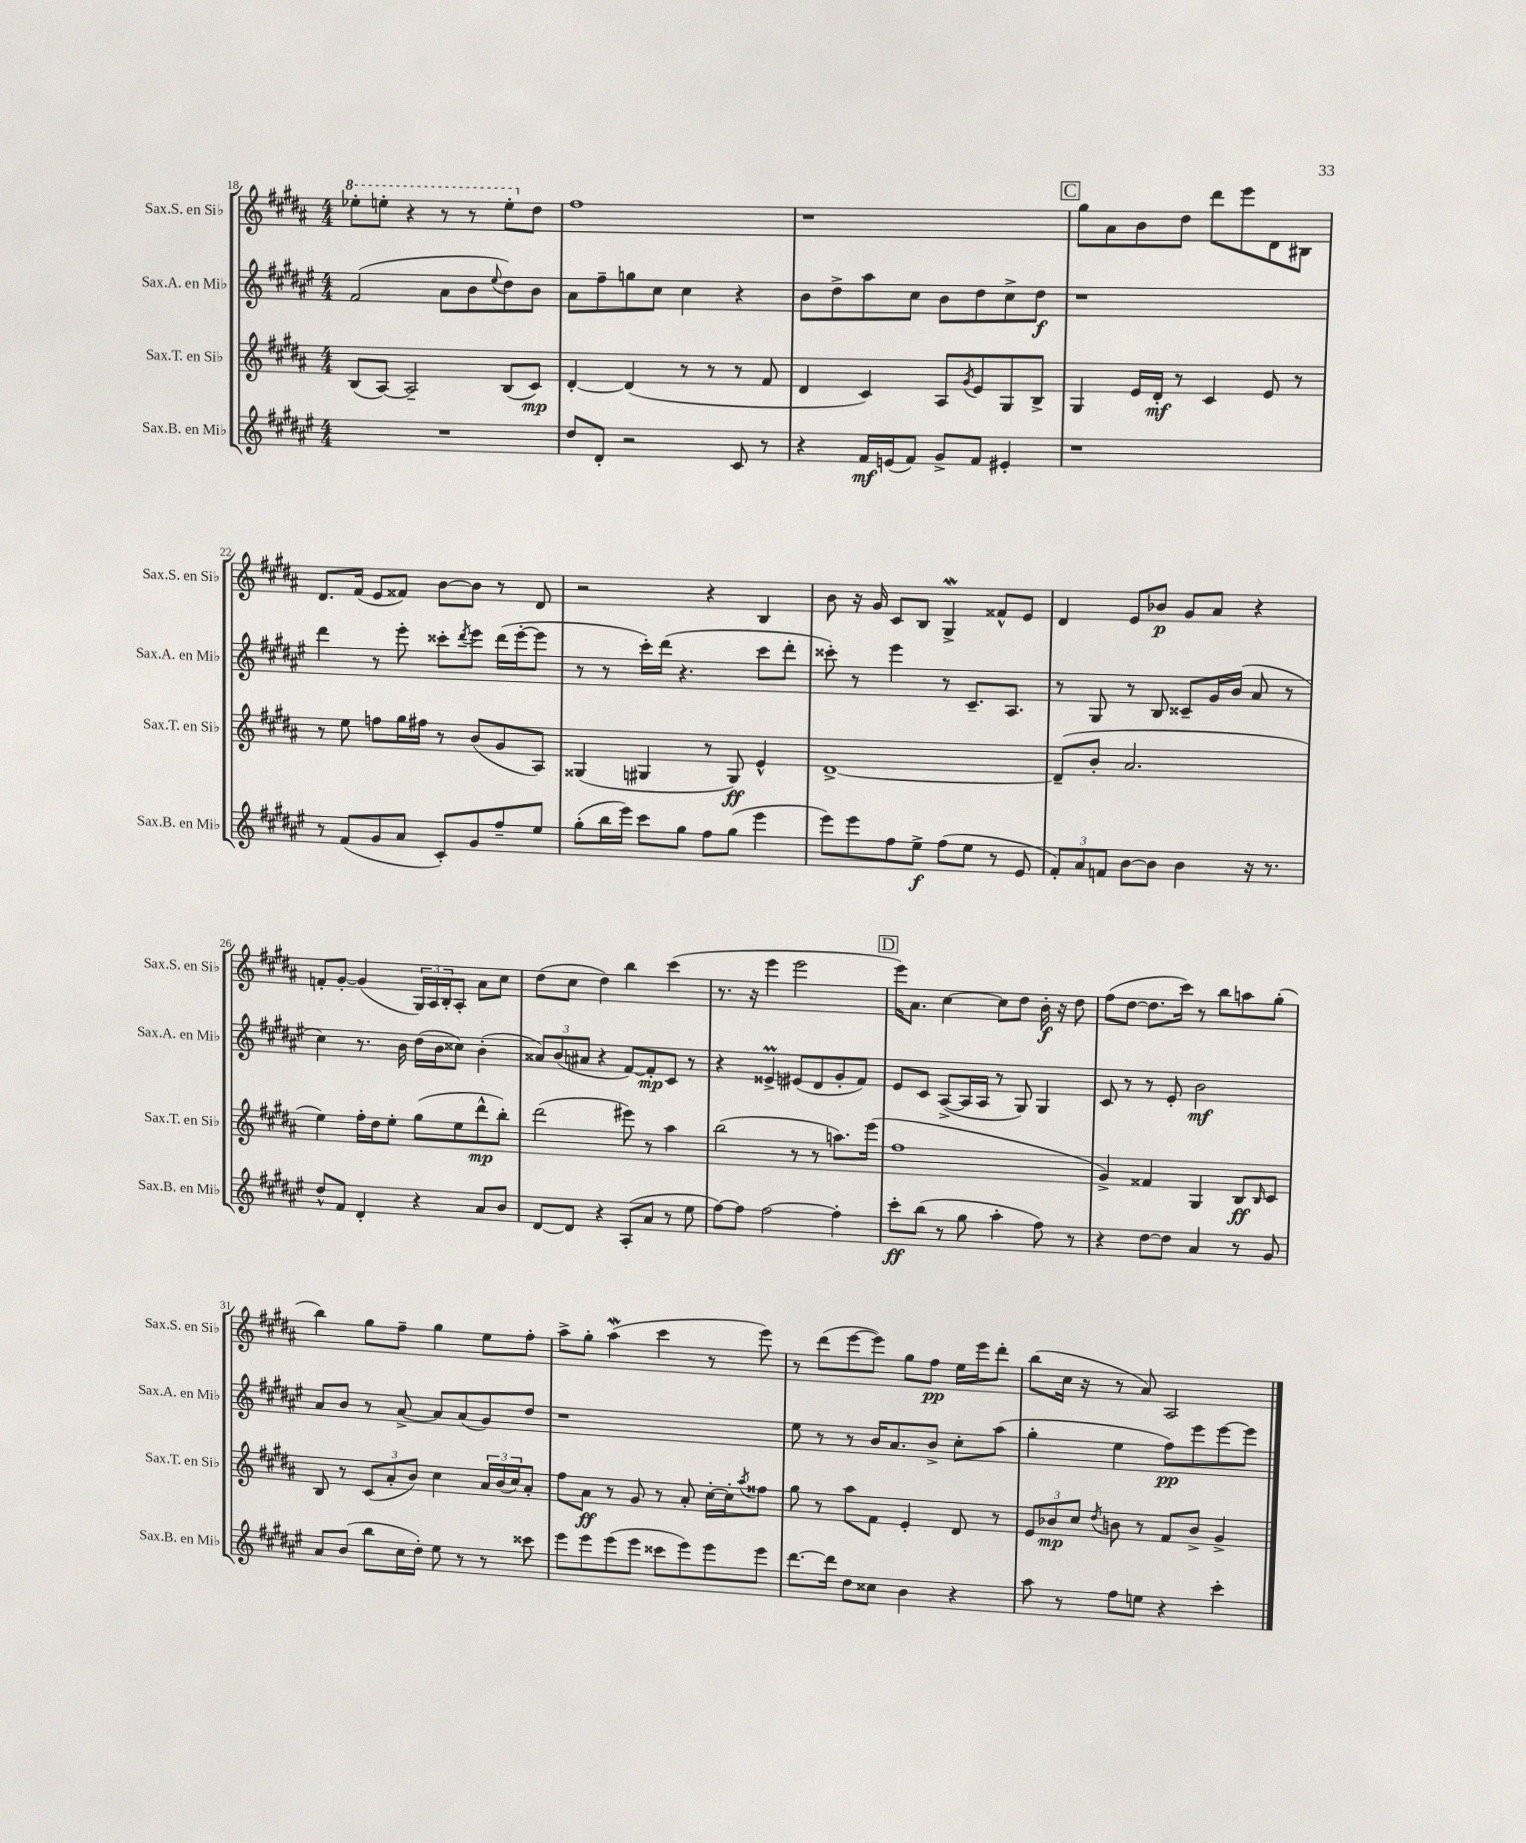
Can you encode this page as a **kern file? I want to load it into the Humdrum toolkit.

**kern	**kern	**kern	**kern
*staff4	*staff3	*staff2	*staff1
*clefG2	*clefG2	*clefG2	*clefG2
*k[f#c#g#d#a#e#]	*k[f#c#g#d#a#]	*k[f#c#g#d#a#e#]	*k[f#c#g#d#a#]
*M4/4	*M4/4	*M4/4	*M4/4
1r	(8B/L	(2f#/	8eee-'\L
.	[8A#/J)	.	8eee'\J
.	2A#~/]	.	4r
.	.	8a#\L	8r
.	.	8b\	8r
.	.	8qqee#/	.
.	(8B/L	8dd#\)	8eee'\L
.	8c#/J)	8b\J	8dd#\J
=	=	=	=
8dd#/L	[4d#'/	8a#\L	1ff#
8d#'/J	.	8ff#~\	.
2r	(4d#/]	8gg\	.
.	.	8cc#\J	.
.	8r	4cc#\	.
.	8r	.	.
8c#/	8r	4r	.
8r	8f#/	.	.
=	=	=	=
4r	4d#/	8b\L	1r
.	.	8dd#^\	.
16f#/LL	4c#/)	8aa#\	.
(16e/J	.	.	.
8f#/J)	.	8cc#\J	.
8g#^/L	8A#/L	8b\L	.
.	8qg#/	.	.
8f#/J	8e/	8dd#\	.
4e#'/	8G#/	8cc#^\	.
.	8B^/J	8dd#\J	.
=	=	=	=
1r	4G#/	1r	8gg#\L
.	.	.	8a#\
.	16e/LL	.	8b\
.	16d#'/JJ	.	.
.	8r	.	8dd#\J
.	4c#/	.	8ddd#\L
.	.	.	8eee\
.	8e/	.	8d#\
.	8r	.	8B#\J
=	=	=	=
8r	8r	4ddd#\	8.d#/L
(8f#/L	8ee\	.	.
.	.	.	(16f#/Jk
8g#/	8ff\L	8r	8e/L
8a#/J	16gg#\L	8eee#'\	8f##/J)
.	16ff#\JJ	.	.
8c#'/L)	8r	8ccc##'\L	[8b\L
.	.	8qddd#/	.
8g#/	(8b/L	8eee#\J	8b\]J
8ff#~/	8g#/	(16ddd#\LL	8r
.	.	[16eee#'\J	.
8ee#/J	8A#/J)	8eee#\]J	8d#/
=	=	=	=
(8gg#'\L	(4G##/	8r	2r
16bb\L	.	8r	.
16eee#\JJ)	.	.	.
8ccc#\L	4G#/	16ccc#'\LL)	.
.	.	(16ddd#\JJ	.
8gg#\J	.	4.r	.
8ff#\L	8r	.	4r
(8gg#\J	8G#/)	.	.
4eee#\	4e^^/	8ccc#\L	4B/
.	.	8ddd#'\J	.
=	=	=	=
8eee#\L)	[1d#^	8ccc##'\)	8b\
8eee#\	.	8r	16r
.	.	.	16g#/
8ff#\	.	4eee#\	8c#/L
8ee#^\J	.	.	8B/J
(8ff#\L	.	8r	4G#^/
8ee#\J	.	8.c#~/L	.
8r	.	.	8f##^^/L
.	.	8.A#/J	.
8e#/	.	.	8e/J
=	=	=	=
12f#'/L)	(8d#~/]L	8r	4d#/
12a#/	.	.	.
.	8b'/J	8G#/	.
12f/J	.	.	.
[8b\L	2.a#/	8r	8e/L
8b\]J	.	8B/	8b-/J
4b\	.	8c##~/L	8g#/L
.	.	16g#/L	8a#/J
.	.	(16b/JJ	.
16r	.	8a#/	4r
8.r	.	.	.
.	.	8r	.
=	=	=	=
8dd#^^/L	4ee\)	4cc#\)	8f'/L
8f#/J	.	.	[8g#'/J
4d#'/	16ff#'\LL	8.r	(4g#/]
.	16dd#\J	.	.
.	8ee'\J	.	.
.	.	16b\	.
4r	(8gg#\L	(16dd#\LL	24G#/LL)
.	.	.	24A#/
.	.	16b\J	.
.	.	.	24B'/J
.	8ee\	8cc##\J)	8A#'/J
8a#/L	8ddd#^^\	(4b'\	8a#\L
8b/J	8bb'\J)	.	8cc#\J
=	=	=	=
[8d#/L	(2ddd#\	12a##/L)	(8dd#\L
.	.	(12b/	.
8d#/]J	.	.	8cc#\J
.	.	12a#/J	.
4r	.	4r	4dd#\)
(8A#'/L	8eee#\)	[8f#/L)	4bb\
8a#/J	8r	8f#'/]	.
8r	4aa#\	8c#/J	(4ccc#\
8ee#\	.	8r	.
=	=	=	=
[8ff#\L)	(2bb\	4r	8.r
8ff#\]J	.	.	.
.	.	.	16r
[2ff#\	.	4e##^/	4eee\
.	8r	(8e#/L	2eee\
.	8r	8d#/	.
4ff#'\]	8.aa\L)	8g#'/	.
.	.	8f#/J)	.
.	(16eee\Jk	.	.
=	=	=	=
8ccc#'\L	1ff#	8e#/L	16eee\LK)
.	.	.	8.a#\J
(8bb\J	.	8c#/J	.
8r	.	([8A#^/L	[4cc#\
8gg#\	.	16A#/]L	.
.	.	16A#/JJ	.
4aa#'\	.	8r	8cc#\]L
.	.	8G#/)	8dd#\J
8ff#\)	.	4G#/	16b'\
.	.	.	16r
8r	.	.	8dd#\
=	=	=	=
4r	4g#^/)	8c#/	(8ff#\L
.	.	8r	[8dd#\J
[8dd#\L	4f##/	8r	8.dd#\]L
8dd#\]J	.	8e#'/	.
.	.	.	16ccc#\Jk)
4a#/	4G#/	2b\	8r
.	.	.	8bb\L
8r	8B/L	.	8aa\
.	16qqB/	.	.
8g#/	8c#/J	.	(8gg#'\J
=	=	=	=
8a#/L	8B/	8a#/L	4bb\)
(8b/J	8r	8b/J	.
8bb\L	(12c#/L	8r	8gg#\L
.	12a#'/	.	.
16cc#\L	.	[8a#^/	8ff#~\J
.	12b/J)	.	.
16dd#'\JJ)	.	.	.
8ee#\	4cc#\	8a#/]L	4gg#\
8r	.	(8a#/	.
8r	24a#/LL	8g#/)	8ee\L
.	(24b/	.	.
.	24cc#/J)	.	.
8ccc##\	8a#'/J	8dd#/J	8ff#'\J
=	=	=	=
8eee#\L	8ff#\L	1r	8aa#^\L
8eee#\	8a#\J	.	8gg#'\J
(8eee#\	8r	.	(4aa#\
8eee#\J	8g#/	.	.
8ccc##\L	8r	.	4ccc#\
8eee#\)	8a#'/	.	.
8eee#\	[16cc#'\LL	.	8r
.	16cc#'\]J	.	.
.	8qaa#/	.	.
8eee#\J	8ff##\J	.	8eee\)
=	=	=	=
[8.ddd#\L	8gg#\	8ee#\	8r
.	8r	8r	(8ddd#\L
16ddd#\]Jk	.	.	.
8dd#\L	8aa#\L	8r	[8eee\
8cc##\J	8f#\J	16b/LK	8eee\]J)
.	.	8.a#/	.
4b\	4e'/	.	8gg#\L
.	.	8b^/J	8ff#\J
4r	8d#/	8cc#'\L	16ee\LL
.	.	.	16eee\J
.	8r	(8aa#\J	8ddd#'\J
=	=	=	=
8aa#\	12e/L	4gg#'\	(8bb\L
.	12b-/	.	.
8r	.	.	16cc#\Jk
.	12cc#/J	.	.
.	.	.	16r
.	8qdd#/	.	.
8ff#\L	8b\	4ee#\	8r
8ee\J	8r	.	8a#/)
4r	8f#/L	8ff#\L)	2A#/
.	8b^/J	8eee#\	.
4ccc#'\	4g#^/	[8eee#\	.
.	.	8eee#\]J	.
==	==	==	==
*-	*-	*-	*-
